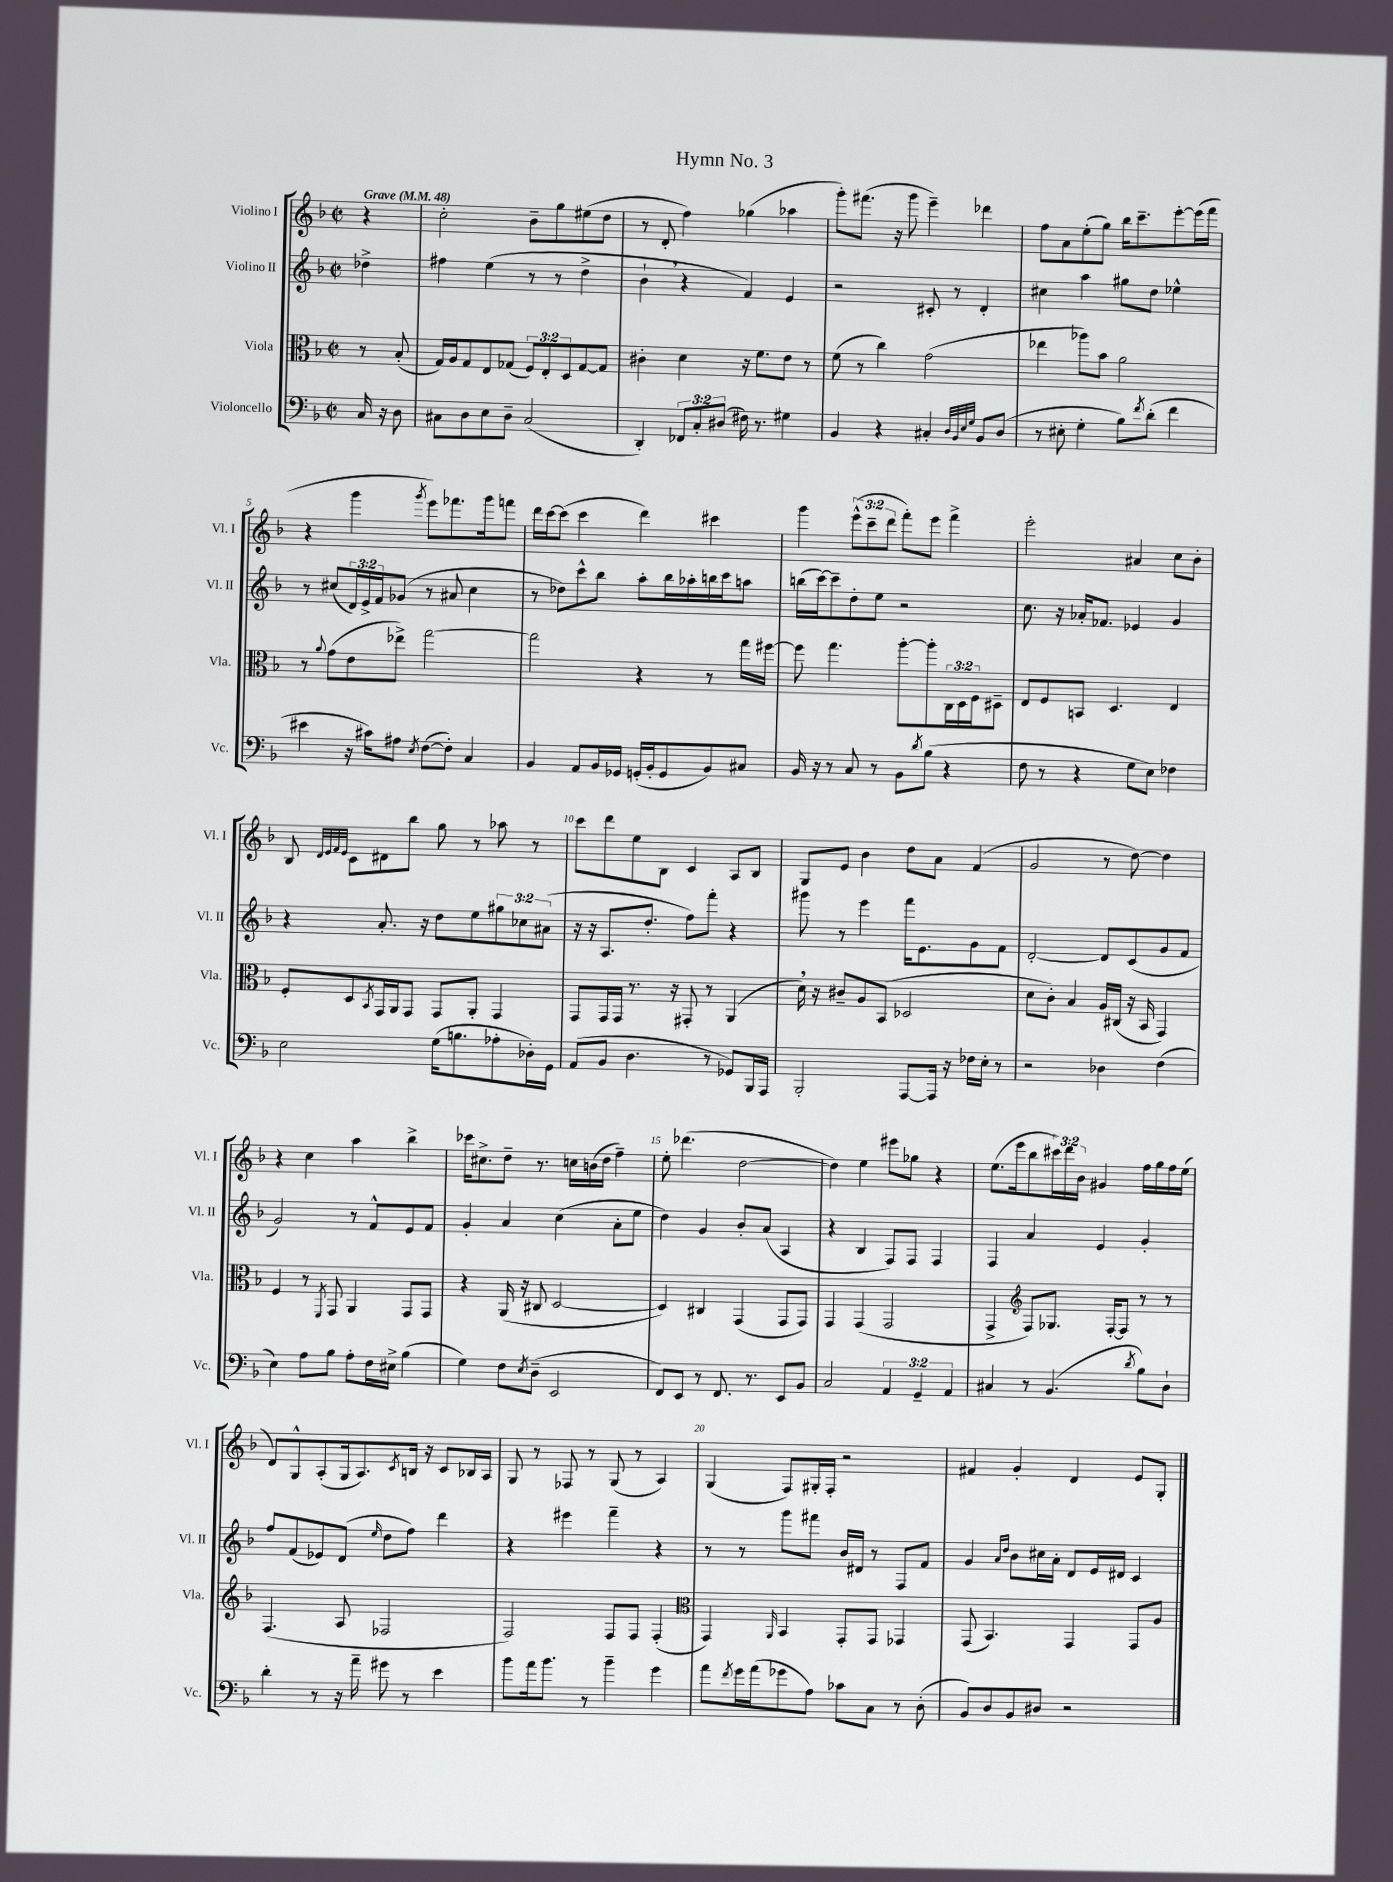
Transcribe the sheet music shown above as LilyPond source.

\header { title = "Hymn No. 3" }
<<
\new StaffGroup <<
\new Staff = "s0" \with { instrumentName = "Violino I" shortInstrumentName = "Vl. I" } {
    \clef treble \key f \major \defaultTimeSignature \time 2/2 \override Staff.TupletNumber.text = #tuplet-number::calc-fraction-text \partial 4 \tempo "Grave" 4 = 48
    r4 |
    c''2-. bes'8-- g''8 eis''8( d''8 |
    r8 d'8-. f''4) ges''4( aes''4 |
    g'''8-.) fis'''8.( r16 g'''8 e'''4--) des'''4 |
    f''8 a'8 e''8-.( g''8) bes''16 c'''8.-- e'''8~-. e'''16( f'''16 |
    r4 g'''4 \acciaccatura { g'''8 } e'''8) fes'''8. g'''16 f'''8 |
    d'''16 c'''16~ c'''8( c'''4 d'''4) cis'''4 |
    g'''4 \tuplet 3/2 { e'''8-^( c'''8-- d'''8 } f'''8-.) e'''8 f'''4-> |
    e'''2-. ais'4 c''8 bes'8-. |
    bes8 \grace { d'32 e'32 f'32 e'32 } c'8 dis'8 bes''8 g''8 r8 aes''8 r8 |
    c'''8 d'''8 e''8 bes8 c'4 a8 bes8 |
    g8 e'8 bes'4 d''8 a'8 f'4( |
    g'2 r8 d''8~) d''4 |
    r4 c''4 a''4 bes''4-> |
    ces'''16 cis''8.-> d''8-- r8. c''16 b'16( d''16 f''4--) |
    e''8-. des'''4.( d''2~ |
    d''4) e''4 eis'''8 ges''8 r4 |
    e''8.( e'''16 bes''8 \tuplet 3/2 { cis'''16) d'''16 bes'16 } gis'4 f''16 g''16 f''16 e''16( |
    d'8) g8-^ a8-.( g16 a8.) \acciaccatura { c'8 } b16 r16 c'8 bes16 a16 |
    g8 r8 fes8 r8 g8( r8 a4) |
    g4( f8) gis16-. f16-. r2 |
    fis'4 g'4-. d'4 e'8 g8-. \bar "|." |
}
\new Staff = "s1" \with { instrumentName = "Violino II" shortInstrumentName = "Vl. II" } {
    \clef treble \key f \major \defaultTimeSignature \time 2/2 \override Staff.TupletNumber.text = #tuplet-number::calc-fraction-text \partial 4
    des''4-> |
    fis''4 e''4( r8 r8 d''4-> |
    bes'4-! \breathe r4 f'4) e'4 |
    r2 cis'8-. r8 d'4-. |
    cis''4 a''4 gis''8 d''8 ees''4-^ |
    r8 cis''8( \tuplet 3/2 { d'16) e'16-> f'16 } ges'8( r8 ais'8 cis''4 |
    r8 des''8) c'''8-^ bes''8 a''8-. bes''16 aes''16-. b''16 c'''16 a''8 |
    b''16( c'''16~) c'''8-- d''8-. e''8 r2 |
    c''8. r16 aes'16-. fes'8. ees'4 g'4 |
    r4 a'8.-. r16 d''8 e''8 \tuplet 3/2 { gis''8 ces''8 ais'8( } |
    r16 r16 a8. d''8.-. f''8) f'''8-. r4 |
    gis'''8 r8 e'''4 f'''16 e'8. g'8 f'8 |
    d'2~-. d'8 c'8( g'8 f'8 |
    g'2) r8 f'8-^ e'8 f'8 |
    g'4-. a'4 c''4( a'8-. e''8 |
    d''4) g'4 bes'8-. a'8( a4 |
    r4 bes4 f8) f8 f4 |
    f4 a'4 e'4 g'4-. |
    f''8 f'8( ees'8) d'8( \grace { e''16 } d''8 f''8) d'''4 |
    r4 eis'''4 f'''4-- r4 |
    r8 r8 g'''8 fis'''8 bes'16 dis'16 r8 f8 f'8 |
    g'4 \grace { a'16 d''16 } bes'8 cis''16 a'16-. d'8 e'16 dis'16 c'4 \bar "|." |
}
\new Staff = "s2" \with { instrumentName = "Viola" shortInstrumentName = "Vla." } {
    \clef alto \key f \major \defaultTimeSignature \time 2/2 \override Staff.TupletNumber.text = #tuplet-number::calc-fraction-text \partial 4
    r8 bes8-.( |
    g16) a16 g8 e8 ges8( \tuplet 3/2 { f8) e8-. d8 } ges8~ ges8 |
    cis'4-. d'4 r16 f'8. e'8 r8 |
    f'8( r8 c''4) g'2( |
    ees''4 aes''8) bes'8 a'2 |
    r8 \appoggiatura { a'8 } g'8( e'8 ees''8->) g''2~ |
    g''2 r4 r8 g''16 fis''16~ |
    fis''8 g''4. a''8~-. a''8-. \tuplet 3/2 { c16 d16 f16 } dis8-- |
    e8 f8 b,8 d4. e4 |
    f8-. d8 \acciaccatura { bes,8 } g,16 a,16 g,8 g,8 a,8-. g,4 |
    g,8 g,16 g,16 r8. r16 gis,8-. r8 a,4( |
    d'16) \breathe r16 cis'8-- a8 bes,8( des2 |
    d'8 c'8-.) bes4 a16 cis16( r16 bes,16 g,4) |
    f4 r8 \acciaccatura { f,8 } g,8 a,4 g,8 g,8 |
    r4 a,16( r16 cis8 d2~ |
    d4) cis4 g,4( g,8 g,8) |
    g,4 g,4( g,2 |
    g,4-> \clef treble f8) ges8. f16~-. f8 r8 r8 |
    f4.( a8 fes2 |
    f2) f8 f8 f4-.( |
    \clef alto g,4) \grace { a,16 } bes,4 g,8-. g,8 ges,4 |
    g,8( bes,4.) g,4 g,8 a8 \bar "|." |
}
\new Staff = "s3" \with { instrumentName = "Violoncello" shortInstrumentName = "Vc." } {
    \clef bass \key f \major \defaultTimeSignature \time 2/2 \override Staff.TupletNumber.text = #tuplet-number::calc-fraction-text \partial 4
    c16 r16 d8 |
    cis8 d8 e8 d8-- cis2( |
    d,4-.) \tuplet 3/2 { fes,8 c8-. dis8( } fis16) r8. gis4 |
    bes,4 r4 cis4-. \grace { d32 bes,32 e32 g32 } bes,8 d8( |
    r8 eis8-. g4-. bes8) \acciaccatura { f'8 } d'8-.( f'4 |
    eis'4 r16 cis'16) ais8 \acciaccatura { e8 } f8~( f8-.) c4 |
    bes,4 a,8 bes,16 ges,16 g,16-.( bes,16-. g,8 bes,8) cis8 |
    bes,16 r16 r8 c8 r8 bes,8 \acciaccatura { d'8 } bes8( r4 |
    f8 r8 r4 g8 e8) fes4 |
    e2 g16( b8. aes8-. des16-.) g,16 |
    a,8( bes,8 d4. r8 ges,8) bes,,16 a,,16 |
    bes,,2-. a,,8~ a,,16 r16 fes16 e16-. r8 |
    r2 des4 f4( |
    e4) a8 bes8 a8-. f16 eis16-> bes4( |
    g4) f8 \acciaccatura { e8 } d8--( e,2 |
    f,8) e,8 r8 f,8. r8. e,8 bes,8 |
    c2 \tuplet 3/2 { a,4 g,4-- a,4 } |
    cis4 r8 bes,4.( \acciaccatura { d'8 } bes8) d8-! |
    d'4-. r8 r16 a'16-- gis'8 r8 e'4 |
    bes'8 a'16 bes'8. r8 bes'4-- g'4 |
    a'8 \acciaccatura { f'8 } g'16 a'16( ges'8 a8) ces'8 c8 r8 d8-.( |
    bes,8) d8 bes,8 dis8 r2 \bar "|." |
}
>>
>>
\layout { \context { \Score \override BarNumber.break-visibility = ##(#f #t #t) barNumberVisibility = #(every-nth-bar-number-visible 5) } }
